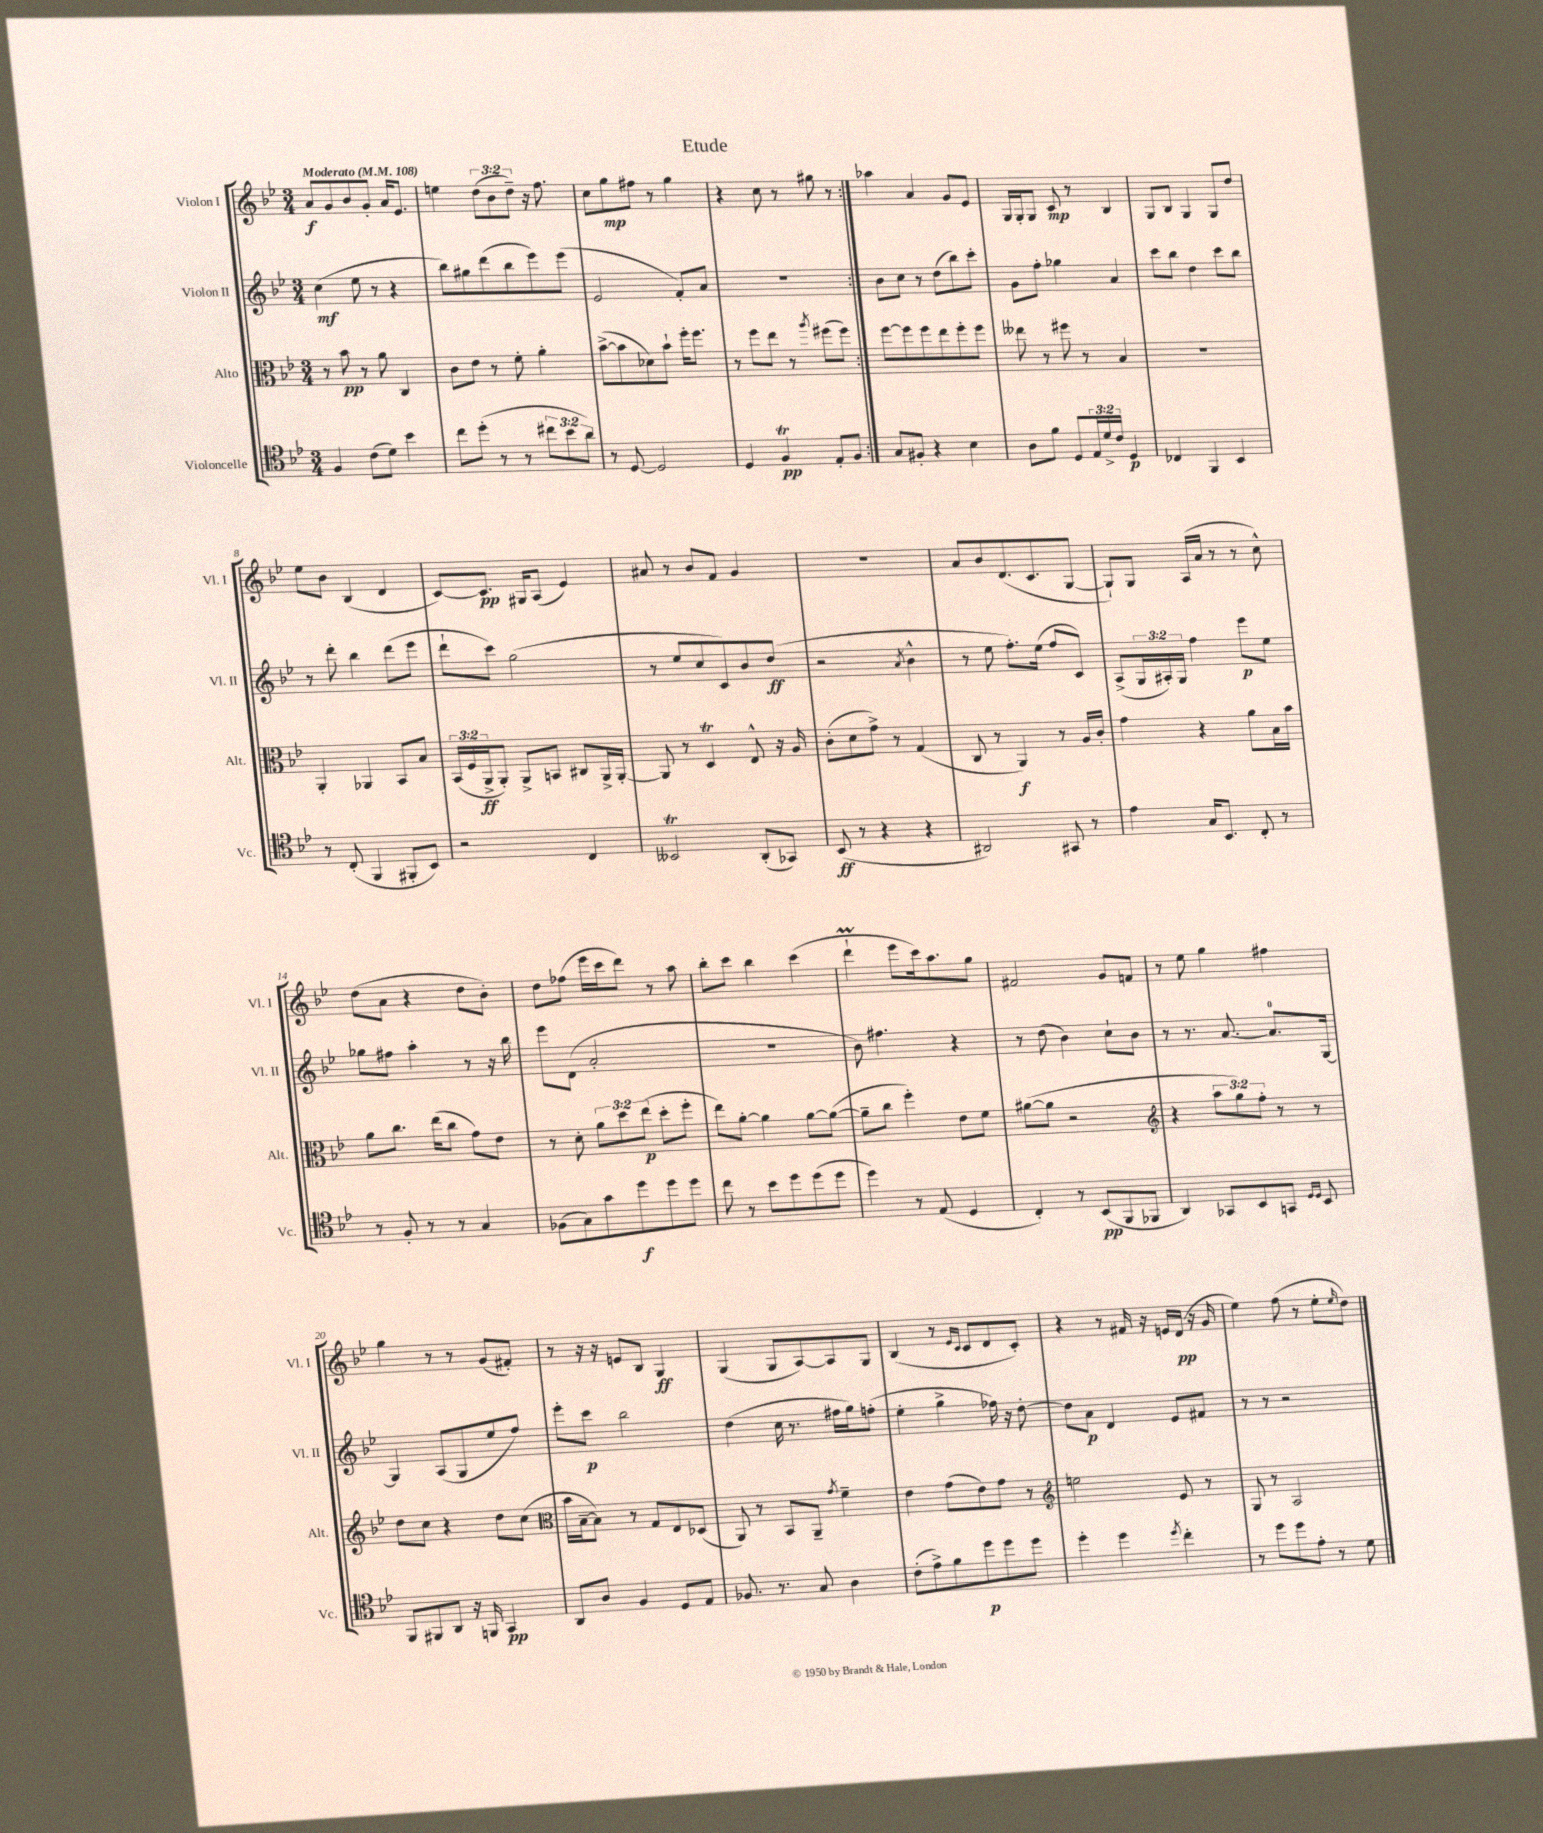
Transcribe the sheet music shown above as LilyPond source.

\header { title = "Etude" }
<<
\new StaffGroup <<
\new Staff = "s0" \with { instrumentName = "Violon I" shortInstrumentName = "Vl. I" } {
    \clef treble \key bes \major \numericTimeSignature \time 3/4 \override Staff.TupletNumber.text = #tuplet-number::calc-fraction-text \tempo "Moderato" 4 = 108
    \repeat volta 2 { a'8\f g'8 bes'8 g'8-. a'16 ees'8. |
    e''4 \tuplet 3/2 { d''8( bes'8 d''8--) } r16 f''8. |
    c''8 g''8\mp fis''8 r8 g''4 |
    r4 c''8 r8 gis''8 r8 | }
    aes''4 a'4 g'8 ees'8 |
    g16 g16-. g8 c'8\mp r8 bes4 |
    g8 bes8 g4 g8 d''8 |
    ees''8 bes'8 bes4( d'4 |
    c'8~) c'8.\pp gis16 a8( ees'4) |
    ais'8 r8 bes'8 f'8 g'4 |
    R2. |
    a'8 bes'8 d'8.( c'8. g8~ |
    g8-!) g8 a16( a'16 r8 r8 c''8-^) |
    d''8( a'8 r4 d''8 bes'8-.) |
    d''8 fes''8( ees'''16 c'''16 d'''8) r8 a''8 |
    bes''8-. c'''8 bes''4 c'''4( |
    d'''4-!\prall ees'''8 c'''16) a''8. g''8 |
    fis'2 g'8 f'8 |
    r8 ees''8 g''4 fis''4 |
    g''4 r8 r8 g'8( fis'8-.) |
    r8 r16 r16 e'8 bes8 g4\ff |
    g4( g8 a8~) a8 g8 |
    bes4( r8 \grace { ees'16 c'16 } c'8 d'8 c'8-.) |
    r4 r8 fis'16 r16 e'16 d'16\pp( r16 g'16 |
    ees''4) f''8( r8 ees''8-. \grace { ees''16 } d''8) \bar "|." |
}
\new Staff = "s1" \with { instrumentName = "Violon II" shortInstrumentName = "Vl. II" } {
    \clef treble \key bes \major \numericTimeSignature \time 3/4 \override Staff.TupletNumber.text = #tuplet-number::calc-fraction-text
    \repeat volta 2 { c''4\mf( ees''8 r8 r4 |
    bes''8) gis''8 d'''8( bes''8 ees'''8) ees'''8( |
    ees'2 f'8-.) a'8 |
    R2. | }
    bes'8 c''8 r8 d''8( bes''8) c'''8-. |
    g'8 f''8-. ges''4 a'4 |
    c'''8 bes''8 d''4 c'''8 bes''8 |
    r8 d'''8-. bes''4 d'''8( ees'''8 |
    d'''8-! c'''8) g''2( |
    r8 ees''8 c''8 c'8) bes'8 d''8\ff( |
    r2 \acciaccatura { a'8 } bes'4-^ |
    r8 ees''8 f''8.-.) ees''16( f''8 c'8) |
    a8->( \tuplet 3/2 { g16 ais16-.) g16 } f''4 ees'''8\p ees''8 |
    ges''8 fis''8 a''4-. r8 r16 bes''16 |
    ees'''8 d'8( a'2-. |
    R2. |
    bes'8) fis''4. r4 |
    r8 d''8( bes'4) c''8-! bes'8 |
    r8 r8. a'8.~ a'8.-0 g16~ |
    g4 a8( g8 ees''8 f''8) |
    ees'''8-. c'''8\p bes''2 |
    d''4( c''16 r8. fis''16 g''16) f''8-.( |
    ees''4-. g''4-> fes''16) r16 d''8~-. |
    d''8 a'8\p d'4 ees'8 fis'8 |
    r8 r8 r2 \bar "|." |
}
\new Staff = "s2" \with { instrumentName = "Alto" shortInstrumentName = "Alt." } {
    \clef alto \key bes \major \numericTimeSignature \time 3/4 \override Staff.TupletNumber.text = #tuplet-number::calc-fraction-text
    \repeat volta 2 { r8 bes'8\pp r8 a'8 c4 |
    c'8 ees'8 r8 f'8-. a'4-. |
    bes'8~->( bes'8 des'8) bes'8-! f''16-. f''8. |
    r8 f''8 ees''8 r8 \acciaccatura { a''8 } fis''8( fis''8) | }
    f''8~ f''8 f''8 ees''8 f''8-. f''8 |
    eeses''8 r8 fis''8 r8 bes4 |
    R2. |
    a,4-. aes,4 bes,8 bes8 |
    \tuplet 3/2 { bes,16( f16 a,16->\ff } a,8-.) a,8-> b,8 cis8 a,16-> a,16~-. |
    a,8 r8 d4\trill ees8-^ r16 a16 |
    c'8-.( d'8 g'8->) r8 g4( |
    c8 r8 a,4\f) r8 a16 c'16-. |
    g'4 r4 a'8 bes16 bes'16 |
    a'8 c''8. ees''16( c''8 g'8) ees'8 |
    r8 d'8-. \tuplet 3/2 { a'8 d''8 ees''8\p( } d''8-. f''8-. |
    ees''8) a'8~-. a'4 a'8~ a'8~( |
    a'8-- c''8 f''4-.) ees'8 f'8 |
    ais'8~( ais'8 r2 |
    \clef treble r4 \tuplet 3/2 { a''8 g''8) f''8-. } r8 r8 |
    d''8 c''8 r4 d''8 c''8( |
    \clef alto bes'16 bes16~-- bes8) r8 g8 ees8 des8( |
    a,8) r8 bes,8 a,8-- \acciaccatura { g'8 } f'4-- |
    ees'4 g'8( ees'8) g'8 r8 |
    \clef treble e''2 ees'8 r8 |
    g8 r8 a2 \bar "|." |
}
\new Staff = "s3" \with { instrumentName = "Violoncelle" shortInstrumentName = "Vc." } {
    \clef tenor \key bes \major \numericTimeSignature \time 3/4 \override Staff.TupletNumber.text = #tuplet-number::calc-fraction-text
    \repeat volta 2 { f4 c'8( d'8) bes'4 |
    c''8 d''8-.( r8 r8 \tuplet 3/2 { cis''8 bes'8 a'8) } |
    r8 d8~ d2 |
    d4 f4\trill\pp ees8-. f8 | }
    g8 fis8-. r4 bes4 |
    a8 f'8 d8 \tuplet 3/2 { ees16 d'16-> c'16 } d4\p |
    ces4 f,4 bes,4 |
    r8 c8-.( f,4 fis,8-. bes,8) |
    r2 c4 |
    beses,2\trill a,8-.( ges,8) |
    bes,8\ff( r8 r4 r4 |
    ais,2) gis,8 r8 |
    ees'4 g16 bes,8. c8-. r8 |
    r8 f8-. r8 r8 g4 |
    fes8( g8) g'8 d''8\f d''8 d''8 |
    c''8 r8 bes'8 d''8 d''8( d''8 |
    d''4) r8 ees8( d4 |
    c4-.) r8 bes,8\pp( f,8 fes,8 |
    a,4) ges,8 bes,8 g,8 \grace { d16 d16 } bes,8 |
    f,8 fis,8 a,8 r16 f,16 g,4\pp |
    a,8 a8 f4 d8 ees8 |
    fes8. r8. g8 a4 |
    c'8-.( ees'8->) f'8 d''8\p d''8 d''8 |
    d''4-. d''4 \acciaccatura { d''8 } c''4-. |
    r8 d''8 d''8 ees'8-. r8 d'8 \bar "|." |
}
>>
>>
